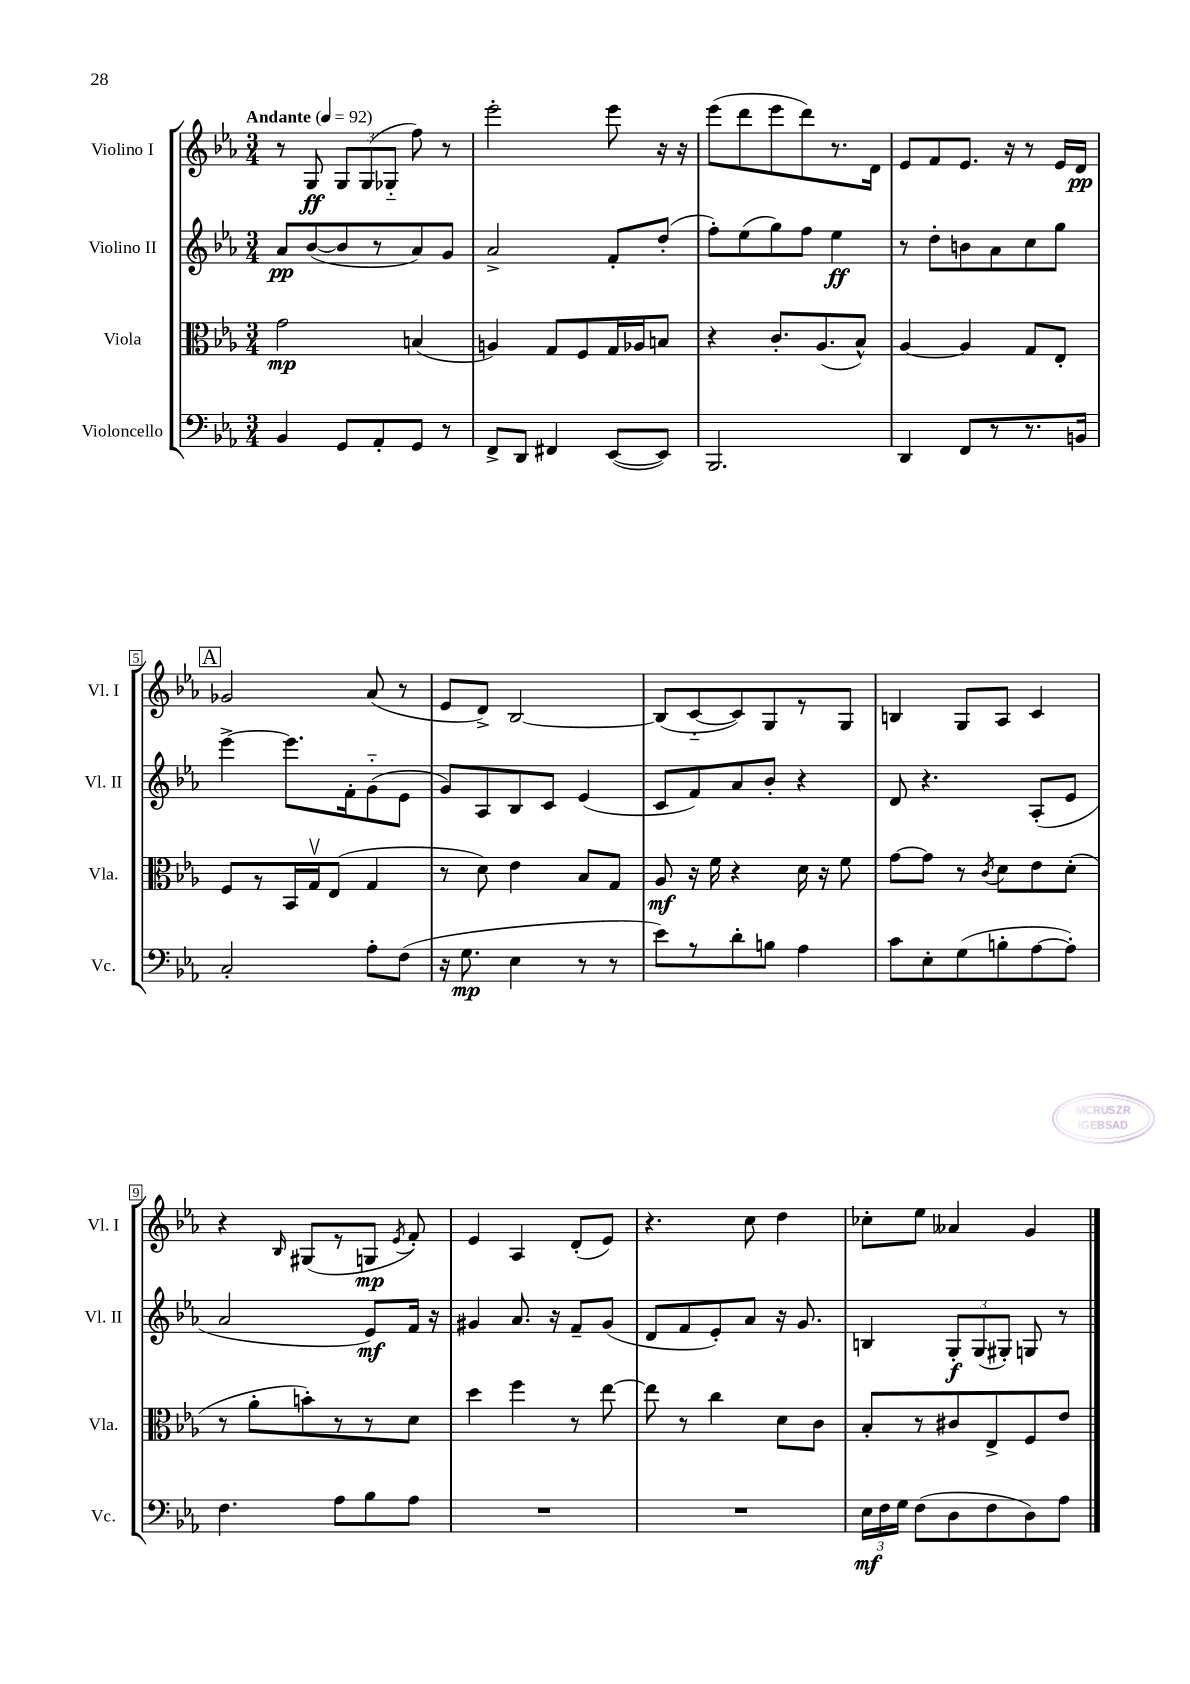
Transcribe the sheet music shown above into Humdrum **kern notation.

**kern	**dynam	**kern	**dynam	**kern	**dynam	**kern	**dynam
*part4	*part4	*part3	*part3	*part2	*part2	*part1	*part1
*staff4	*staff4	*staff3	*staff3	*staff2	*staff2	*staff1	*staff1
*I"Violoncello	*	*I"Viola	*	*I"Violino II	*	*I"Violino I	*
*I'Vc.	*	*I'Vla.	*	*I'Vl. II	*	*I'Vl. I	*
*clefF4	*	*clefC3	*	*clefG2	*	*clefG2	*
*k[b-e-a-]	*	*k[b-e-a-]	*	*k[b-e-a-]	*	*k[b-e-a-]	*
*M3/4	*	*M3/4	*	*M3/4	*	*M3/4	*
*MM92	*	*MM92	*	*MM92	*	*MM92	*
=1	=1	=1	=1	=1	=1	=1	=1
!	!	!	!	!	!	!LO:TX:a:B:t=Andante	!
4BB-/	.	2g\	mp	8a-/L	pp	8r	.
.	.	.	.	([8b-/	.	8G/	ff
8GG/L	.	.	.	8b-/]	.	12G/L	.
.	.	.	.	.	.	(12G/	.
8AA-'/	.	.	.	8r	.	.	.
.	.	.	.	.	.	12G-X/J	.
8GG/J	.	(4Bn/	.	8a-/)	.	8ff\)	.
8r	.	.	.	8g/J	.	8r	.
=2	=2	=2	=2	=2	=2	=2	=2
8FF^/L	.	4An/)	.	2a-^/	.	2eee-'\	.
8DD/J	.	.	.	.	.	.	.
4FF#X/	.	8G/L	.	.	.	.	.
.	.	8F/	.	.	.	.	.
([8EE-/L	.	16G/L	.	8f'/L	.	8eee-\	.
.	.	16A-X/J	.	.	.	.	.
8EE-/J])	.	8Bn/J	.	(8dd'/J	.	16r	.
.	.	.	.	.	.	16r	.
=3	=3	=3	=3	=3	=3	=3	=3
2.BBB-/	.	4r	.	8ff'\L)	.	(8eee-\L	.
.	.	.	.	(8ee-\	.	8ddd\	.
.	.	8.c'/L	.	8gg\)	.	8eee-\	.
.	.	.	.	8ff\J	.	8ddd\)	.
.	.	(8.A-/	.	.	.	.	.
.	.	.	.	4ee-\	ff	8.r	.
.	.	8B-^^/J)	.	.	.	.	.
.	.	.	.	.	.	16d\Jk	.
=4	=4	=4	=4	=4	=4	=4	=4
4DD/	.	[4A-/	.	8r	.	8e-/L	.
.	.	.	.	8dd'\L	.	8f/	.
8FF/L	.	4A-/]	.	8bn\	.	8.e-/J	.
8r	.	.	.	8a-\	.	.	.
.	.	.	.	.	.	16r	.
8.r	.	8G/L	.	8cc\	.	8r	.
.	.	8E-'/J	.	8gg\J	.	16e-/LL	.
16BBn/Jk	.	.	.	.	.	16d/JJ	pp
!!LO:LB:g=z
!!LO:REH:place=s1:t=A
=5	=5	=5	=5	=5	=5	=5	=5
2C'/	.	8F/L	.	[4eee-^\	.	2g-X/	.
.	.	8r	.	.	.	.	.
.	.	16BB-/L	.	8.eee-\L]	.	.	.
.	.	16Gv/J	.	.	.	.	.
.	.	(8E-/J	.	.	.	.	.
.	.	.	.	16f'\k	.	.	.
8A-'\L	.	4G/	.	(8g\	.	(8a-/	.
(8F\J	.	.	.	8e-\J	.	8r	.
=6	=6	=6	=6	=6	=6	=6	=6
16r	.	8r	.	8g/L)	.	8e-/L	.
8.G\	mp	.	.	.	.	.	.
.	.	8d\)	.	8A-/	.	8d^/J)	.
4E-\	.	4e-\	.	8B-/	.	[2B-/	.
.	.	.	.	8c/J	.	.	.
8r	.	8B-/L	.	(4e-/	.	.	.
8r	.	8G/J	.	.	.	.	.
=7	=7	=7	=7	=7	=7	=7	=7
8e-\L)	.	8A-/	mf	8c/L	.	(8B-/L]	.
8r	.	16r	.	8f/)	.	[8c/	.
.	.	16f\	.	.	.	.	.
8d'\	.	4r	.	8a-/	.	8c/])	.
8Bn\J	.	.	.	8b-'/J	.	8G/	.
4A-\	.	16d\	.	4r	.	8r	.
.	.	16r	.	.	.	.	.
.	.	8f\	.	.	.	8G/J	.
=8	=8	=8	=8	=8	=8	=8	=8
8c\L	.	[8g\L	.	8d/	.	4Bn/	.
8E-'\	.	8g\J]	.	4.r	.	.	.
(8G\	.	8r	.	.	.	8G/L	.
.	.	8qc/	.	.	.	.	.
8Bn'\	.	8d\L	.	.	.	8A-/J	.
[8A-\	.	8e-\	.	(8A-'/L	.	4c/	.
8A-'\J])	.	(8d'\J	.	8e-/J	.	.	.
!!LO:LB:g=z
=9	=9	=9	=9	=9	=9	=9	=9
4.F\	.	8r	.	2a-/	.	4r	.
.	.	8a-'\L	.	.	.	.	.
.	.	.	.	.	.	16qqB-/	.
.	.	8bn'\)	.	.	.	(8G#X/L	.
8A-\L	.	8r	.	.	.	8r	.
8B-\	.	8r	.	8e-/L)	mf	8Gn/J	mp
.	.	.	.	.	.	8qe-/	.
8A-\J	.	8d\J	.	16f/Jk	.	8f'/)	.
.	.	.	.	16r	.	.	.
=10	=10	=10	=10	=10	=10	=10	=10
2.r	.	4dd\	.	4g#X/	.	4e-/	.
.	.	4ff\	.	8.a-/	.	4A-/	.
.	.	.	.	16r	.	.	.
.	.	8r	.	8f~/L	.	(8d'/L	.
.	.	[8ee-\	.	(8g#/J	.	8e-/J)	.
=11	=11	=11	=11	=11	=11	=11	=11
2.r	.	8ee-\]	.	8d/L	.	4.r	.
.	.	8r	.	8f/	.	.	.
.	.	4cc\	.	8e-'/)	.	.	.
.	.	.	.	8a-/J	.	8cc\	.
.	.	8d\L	.	16r	.	4dd\	.
.	.	.	.	8.g/	.	.	.
.	.	8c\J	.	.	.	.	.
=12	=12	=12	=12	=12	=12	=12	=12
24E-\LL	mf	8B-'/L	.	4Bn/	.	8cc-X'\L	.
24F\	.	.	.	.	.	.	.
24G\JJ	.	.	.	.	.	.	.
(8F\L	.	8r	.	.	.	8ee-\J	.
8D\	.	8c#X/	.	12G'/L	f	4a--X/	.
.	.	.	.	(12G/	.	.	.
8F\	.	8E-^/	.	.	.	.	.
.	.	.	.	12G#X'/J)	.	.	.
8D\)	.	8F/	.	8Gn/	.	4g/	.
8A-\J	.	8e-/J	.	8r	.	.	.
==	==	==	==	==	==	==	==
*-	*-	*-	*-	*-	*-	*-	*-
